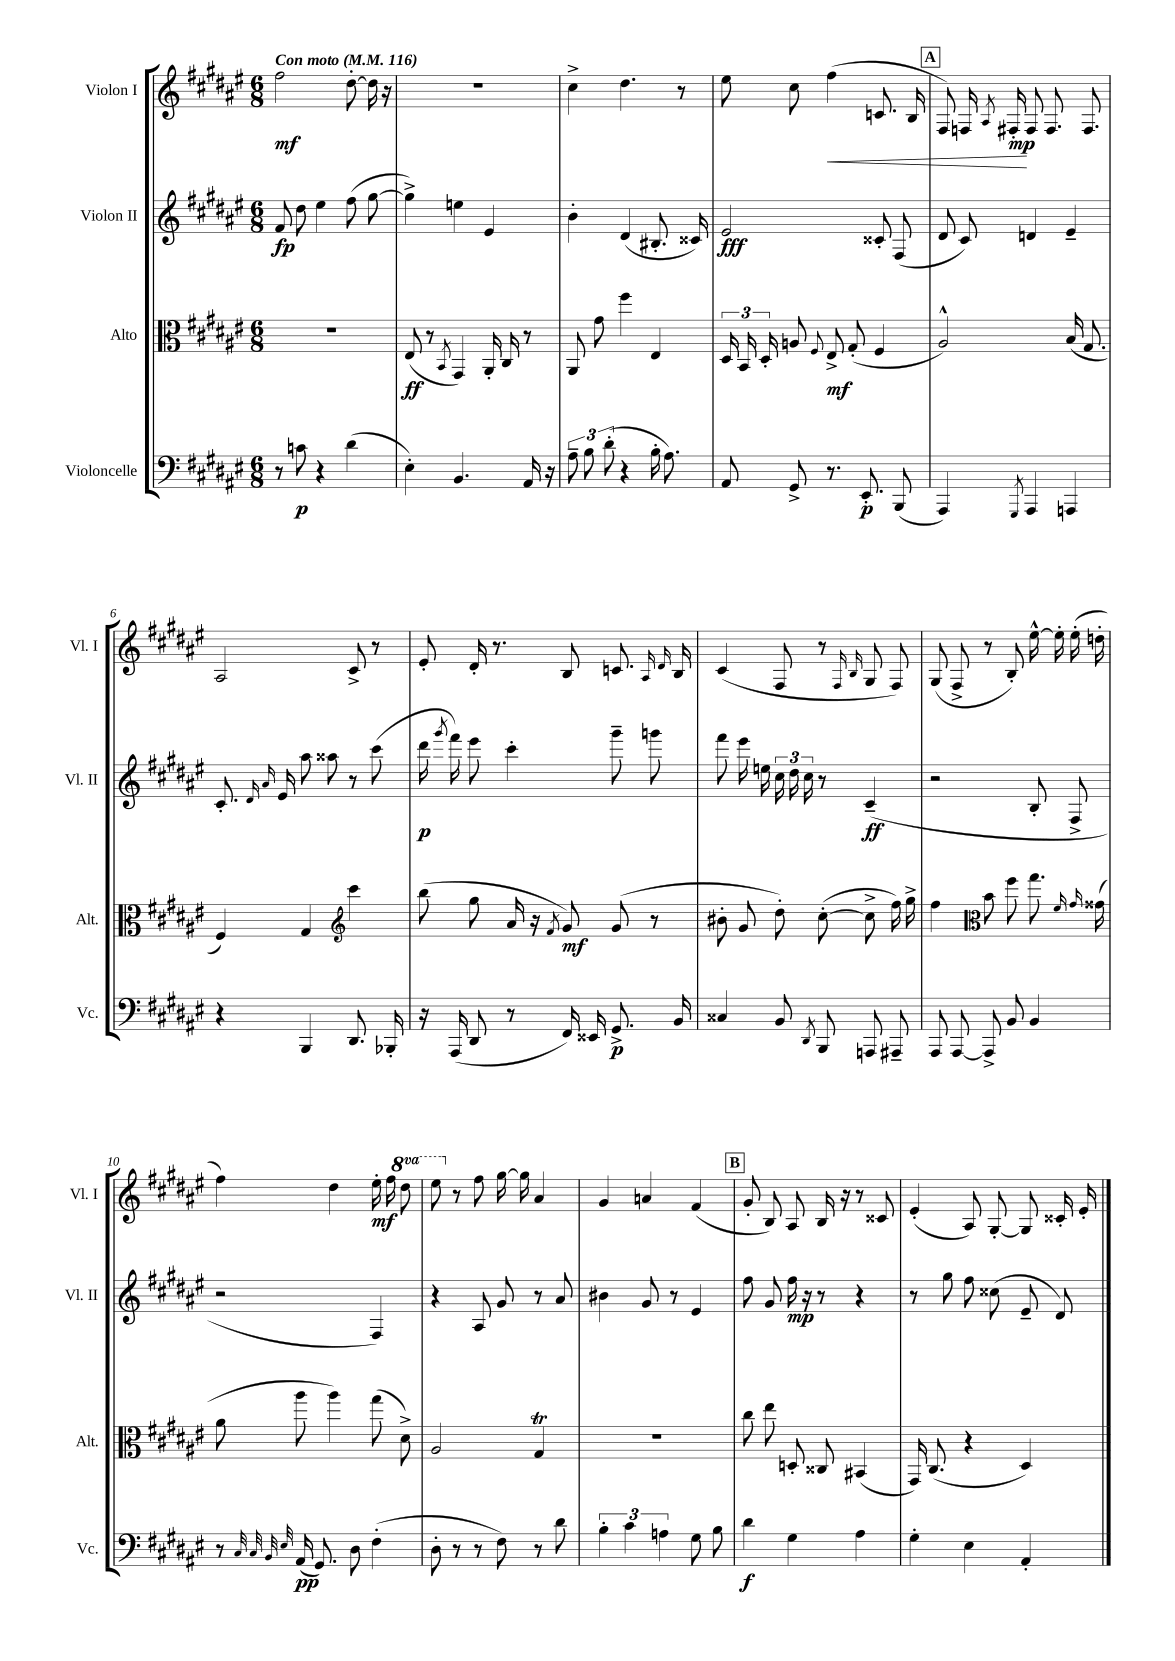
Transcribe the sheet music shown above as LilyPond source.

<<
\new StaffGroup <<
\new Staff = "s0" \with { instrumentName = "Violon I" shortInstrumentName = "Vl. I" } {
    \clef treble \key fis \major \numericTimeSignature \time 6/8 \set Staff.ottavationMarkups = #ottavation-simple-ordinals \tempo "Con moto" 4 = 116
    \autoBeamOff fis''2\mf dis''8~-. dis''16 r16 |
    R2. |
    cis''4-> dis''4. r8 |
    eis''8 cis''8 fis''4\<( c'8. b16 |
    \mark \markup { \box "A" } fis8) f16 \acciaccatura { ais8 } fis16-.\mp\! fis8 fis8. fis8. |
    ais2 cis'8-> r8 |
    eis'8-. dis'16-. r8. b8 c'8. \grace { ais16 dis'16 } b16 |
    cis'4( fis8 r8 \grace { fis16 b16 } gis8 fis8) |
    gis8( fis8-> r8 b8-.) eis''16~-^ eis''16-. eis''16-.( d''16-. |
    fis''4) dis''4 eis''16-.\mf fis''16 \ottava #1 dis'''8 |
    eis'''8 \ottava #0 r8 fis''8 gis''16~ gis''16 ais'4 |
    gis'4 a'4 fis'4( |
    \mark \markup { \box "B" } gis'8-. b8) ais8 b16 r16 r8 cisis'8 |
    eis'4-.( ais8) gis8~-. gis8 cisis'16-. eis'16-. \bar "|." |
}
\new Staff = "s1" \with { instrumentName = "Violon II" shortInstrumentName = "Vl. II" } {
    \clef treble \key fis \major \numericTimeSignature \time 6/8
    \autoBeamOff fis'8\fp dis''8 eis''4 fis''8( gis''8~ |
    gis''4->) e''4 eis'4 |
    b'4-. dis'4( bis8.-. cisis'16) |
    eis'2\fff cisis'8-. fis8( |
    \mark \markup { \box "A" } dis'8 cis'8) d'4 eis'4-- |
    cis'8.-. \grace { dis'16 ais'16 } eis'16 ais''8 aisis''8 r8 cis'''8( |
    dis'''16\p \acciaccatura { gis'''8 } fis'''16) eis'''8 cis'''4-. gis'''8-- g'''8 |
    fis'''8 eis'''16 e''16 \tuplet 3/2 { cis''16 dis''16 cis''16 } r8 cis'4--\ff( |
    r2 b8-. fis8-> |
    r2 fis4) |
    r4 ais8 gis'8 r8 ais'8 |
    bis'4 gis'8 r8 eis'4 |
    \mark \markup { \box "B" } fis''8 gis'8 fis''16\mp r16 r8 r4 |
    r8 gis''8 fis''8 cisis''8( eis'8-- dis'8) \bar "|." |
}
\new Staff = "s2" \with { instrumentName = "Alto" shortInstrumentName = "Alt." } {
    \clef alto \key fis \major \numericTimeSignature \time 6/8
    \autoBeamOff R2. |
    eis8\ff( r8 \acciaccatura { b,8 } gis,4) ais,16-. cis16 r8 |
    ais,8 gis'8 fis''4 eis4 |
    \tuplet 3/2 { dis16 b,16 dis16-. } a8 \appoggiatura { fis8 } eis8->\mf gis8-.( fis4 |
    \mark \markup { \box "A" } ais2-^) b16( gis8. |
    fis4) gis4 \clef treble cis'''4 |
    b''8( gis''8 ais'16 r16 \acciaccatura { fis'8 } gis'8\mf) gis'8( r8 |
    bis'8-. gis'8 dis''8-.) cis''8~-.( cis''8-> fis''16) gis''16-> |
    fis''4 \clef alto b'8 fis''8 gis''8. \grace { fis'16 gis'16 } gisis'16( |
    ais'8 ais''8 ais''4) gis''8( dis'8->) |
    ais2 gis4\trill |
    R2. |
    \mark \markup { \box "B" } cis''8 eis''8 d8-. cisis8 bis,4( |
    gis,16) cis8.( r4 dis4) \bar "|." |
}
\new Staff = "s3" \with { instrumentName = "Violoncelle" shortInstrumentName = "Vc." } {
    \clef bass \key fis \major \numericTimeSignature \time 6/8
    \autoBeamOff r8 c'8\p r4 dis'4( |
    eis4-.) b,4. ais,16 r16 |
    \tuplet 3/2 { ais8-- b8 dis'8-.( } r4 b16-. ais8.) |
    ais,8 gis,8-> r8. eis,8.-.\p b,,8( |
    \mark \markup { \box "A" } ais,,4) \acciaccatura { gis,,8 } ais,,4 a,,4 |
    r4 b,,4 dis,8. bes,,16-. |
    r16 ais,,16( dis,8 r8 fis,16) eisis,16 gis,8.->\p b,16 |
    cisis4 b,8 \acciaccatura { dis,8 } b,,8 a,,8 ais,,8-- |
    ais,,8 ais,,8~ ais,,8-> b,8 b,4 |
    r8 \grace { cis32 cis32 b,32 eis32 } ais,16\pp( gis,8.) dis8 fis4-.( |
    dis8-. r8 r8 fis8) r8 dis'8 |
    \tuplet 3/2 { b4-. cis'4 a4 } gis8 b8 |
    \mark \markup { \box "B" } dis'4\f gis4 ais4 |
    gis4-. eis4 ais,4-. \bar "|." |
}
>>
>>
